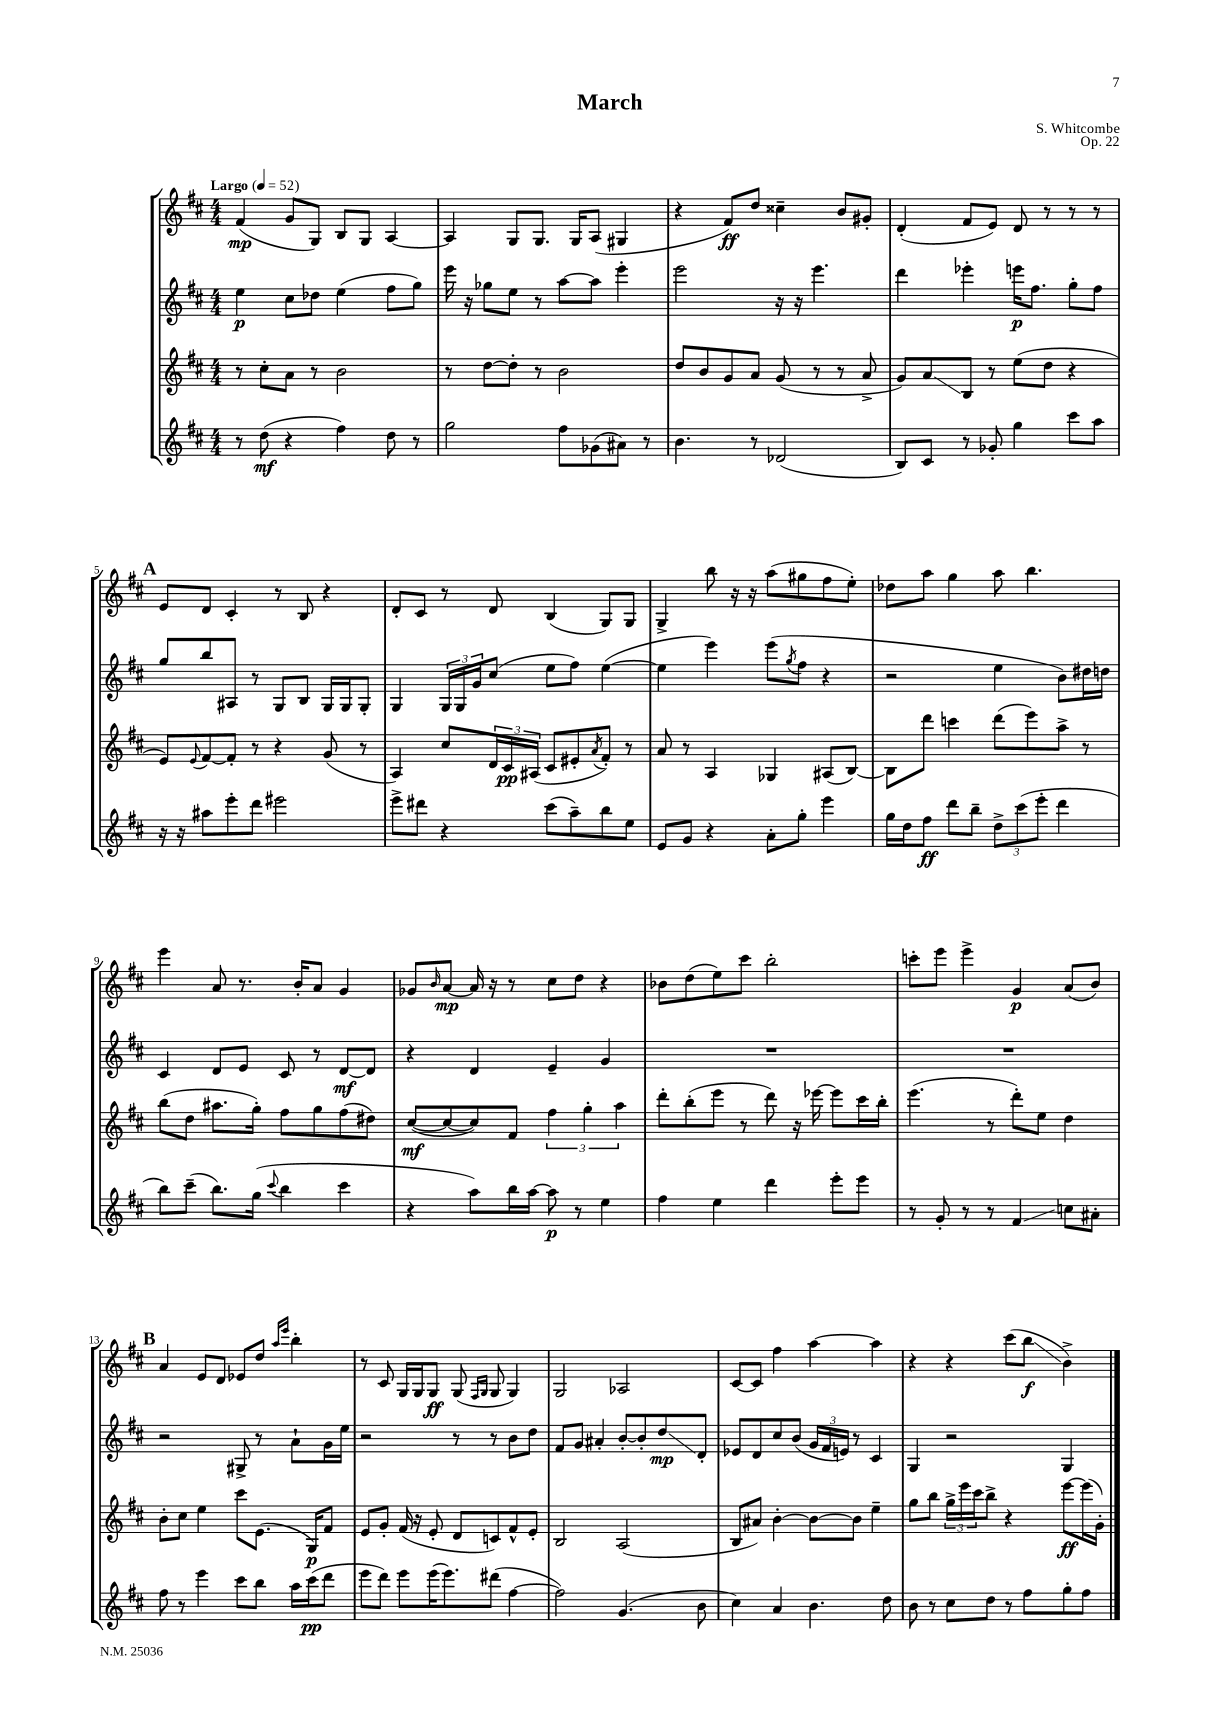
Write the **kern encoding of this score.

**kern	**kern	**kern	**kern
*staff4	*staff3	*staff2	*staff1
*clefG2	*clefG2	*clefG2	*clefG2
*k[f#c#]	*k[f#c#]	*k[f#c#]	*k[f#c#]
*M4/4	*M4/4	*M4/4	*M4/4
*MM52	*MM52	*MM52	*MM52
8r	8r	4ee	(4f#
(8dd	8cc#'	.	.
4r	8a	8cc#	8g
.	8r	8dd-	8G)
4ff#)	2b	(4ee	8B
.	.	.	8G
8dd	.	8ff#	[4A
8r	.	8gg)	.
=	=	=	=
2gg	8r	16eee	4A]
.	.	16r	.
.	[8dd	8gg-	.
.	8dd']	8ee	8G
.	8r	8r	8.G
8ff#	2b	[8aa	.
.	.	.	16G
(8g-	.	8aa]	(8A
8a#)	.	4eee'	4G#
8r	.	.	.
=	=	=	=
4.b	8dd	2eee	4r
.	8b	.	.
.	8g	.	8f#)
8r	8a	.	8dd
(2d-	(8g	16r	4cc##~
.	.	16r	.
.	8r	4.eee	.
.	8r	.	8b
.	8a^	.	8g#'
=	=	=	=
8B)	8g)	4ddd	(4d'
8c#	8a	.	.
8r	8B	4eee-'	8f#
8g-'	8r	.	8e)
4gg	(8ee	16eee	8d
.	.	8.ff#	.
.	8dd	.	8r
8ccc#	4r	8gg'	8r
8aa	.	8ff#	8r
=	=	=	=
16r	8e)	8gg	8e
16r	.	.	.
.	8qqe	.	.
8aa#	[8f#	8bb	8d
8eee'	8f#']	8A#	4c#'
8ddd	8r	8r	.
2eee#	4r	8G	8r
.	.	8B	8B
.	(8g	16G	4r
.	.	16G	.
.	8r	8G'	.
=	=	=	=
8eee^	4A)	4G	8d'
8ddd#	.	.	8c#
4r	8cc#	24G	8r
.	.	24G	.
.	.	24g	.
.	24d	(8cc#	8d
.	24c#	.	.
.	(24A#	.	.
(8ccc#	8c#	8ee	(4B
8aa~)	8e#'	8ff#)	.
.	8qa	.	.
8bb	8f#')	([4ee	8G)
8ee	8r	.	8G
=	=	=	=
8e	8a	4ee]	4G^
8g	8r	.	.
4r	4A	4eee)	8bb
.	.	.	16r
.	.	.	16r
8a'	4G-	(8eee	(8aa
.	.	8qgg	.
8gg'	.	8ff#	8gg#
4eee	(8A#	4r	8ff#
.	[8B)	.	8ee')
=	=	=	=
16gg	8B]	2r	8dd-
16dd	.	.	.
8ff#	8ddd	.	8aa
8ddd	4ccc	.	4gg
8bb~	.	.	.
12dd^	(8ddd	4ee	8aa
(12ccc#	.	.	.
.	8eee)	.	4.bb
12eee'	.	.	.
4ddd	8aa^	8b)	.
.	8r	16dd#	.
.	.	16dd	.
=	=	=	=
8bb)	(8bb	4c#	4eee
(8ccc#~	8dd	.	.
8.bb)	8.aa#	8d	8a
.	.	8e	8.r
(16gg	16gg')	.	.
8qqccc#	.	.	.
4bb	8ff#	8c#	.
.	.	.	16b'
.	8gg	8r	8a
4ccc#	(8ff#	[8d	4g
.	8dd#)	8d]	.
=	=	=	=
4r	([8cc#	4r	8g-
.	.	.	16qqb
.	8cc#_	.	[8a
8aa)	8cc#])	4d	16a]
.	.	.	16r
16bb	8f#	.	8r
[16aa	.	.	.
8aa]	6ff#	4e~	8cc#
8r	.	.	8dd
.	6gg'	.	.
4ee	.	4g	4r
.	6aa	.	.
=	=	=	=
4ff#	8ddd'	1r	8b-
.	(8bb'	.	(8dd
4ee	8eee	.	8ee)
.	8r	.	8ccc#
4ddd	8ddd)	.	2bb'
.	16r	.	.
.	[16eee-	.	.
8eee'	8eee-]	.	.
8eee	16ccc#	.	.
.	16bb'	.	.
=	=	=	=
8r	(4.eee	1r	8ccc'
8g'	.	.	8eee
8r	.	.	4eee^
8r	8r	.	.
4f#	8ddd')	.	4g
.	8ee	.	.
8cc	4dd	.	(8a
8a#'	.	.	8b)
=	=	=	=
8ff#	8b'	2r	4a
8r	8cc#	.	.
4eee	4ee	.	8e
.	.	.	8d
8ccc#	8ccc#	8G#^	8e-
8bb	(8.e	8r	8dd
.	.	.	16qqaa
.	.	.	16qqeee
16aa	.	8a`	4bb'
(16ccc#	16G)	.	.
8ddd	8f#	16g	.
.	.	16ee	.
=	=	=	=
8eee	8e	2r	8r
8ddd)	8g'	.	8c#
8eee	(16f#	.	16G
.	16r	.	16G
(16eee	8e'	.	8G
8.eee)	.	.	.
.	8d	8r	(8G
.	.	.	16qqF#
.	.	.	16qqG
(8ddd#	8c)	8r	8G
[4ff#	8f#^^	8b	4G)
.	8e'	8dd	.
=	=	=	=
2ff#])	2B	8f#	2G
.	.	8g	.
.	.	4a#'	.
(4.g	(2A	[8b'	2A-
.	.	8b']	.
.	.	8dd	.
8b	.	8d'	.
=	=	=	=
4cc#)	8B	8e-	[8c#
.	8a#)	8d	8c#]
4a	[4b'	8cc#	4ff#
.	.	(8b	.
4.b	8b_	24g	[4aa
.	.	24f#	.
.	.	24e)	.
.	8b]	8r	.
.	4ee~	4c#	4aa]
8dd	.	.	.
=	=	=	=
8b	8gg	4G	4r
8r	8bb	.	.
8cc#	24gg^	2r	4r
.	24eee	.	.
.	24ccc#	.	.
8dd	8bb^	.	.
8r	4r	.	(8ccc#
8ff#	.	.	8bb
8gg'	[8eee	4G	4b^)
8ff#	(16eee]	.	.
.	16g')	.	.
==	==	==	==
*-	*-	*-	*-
